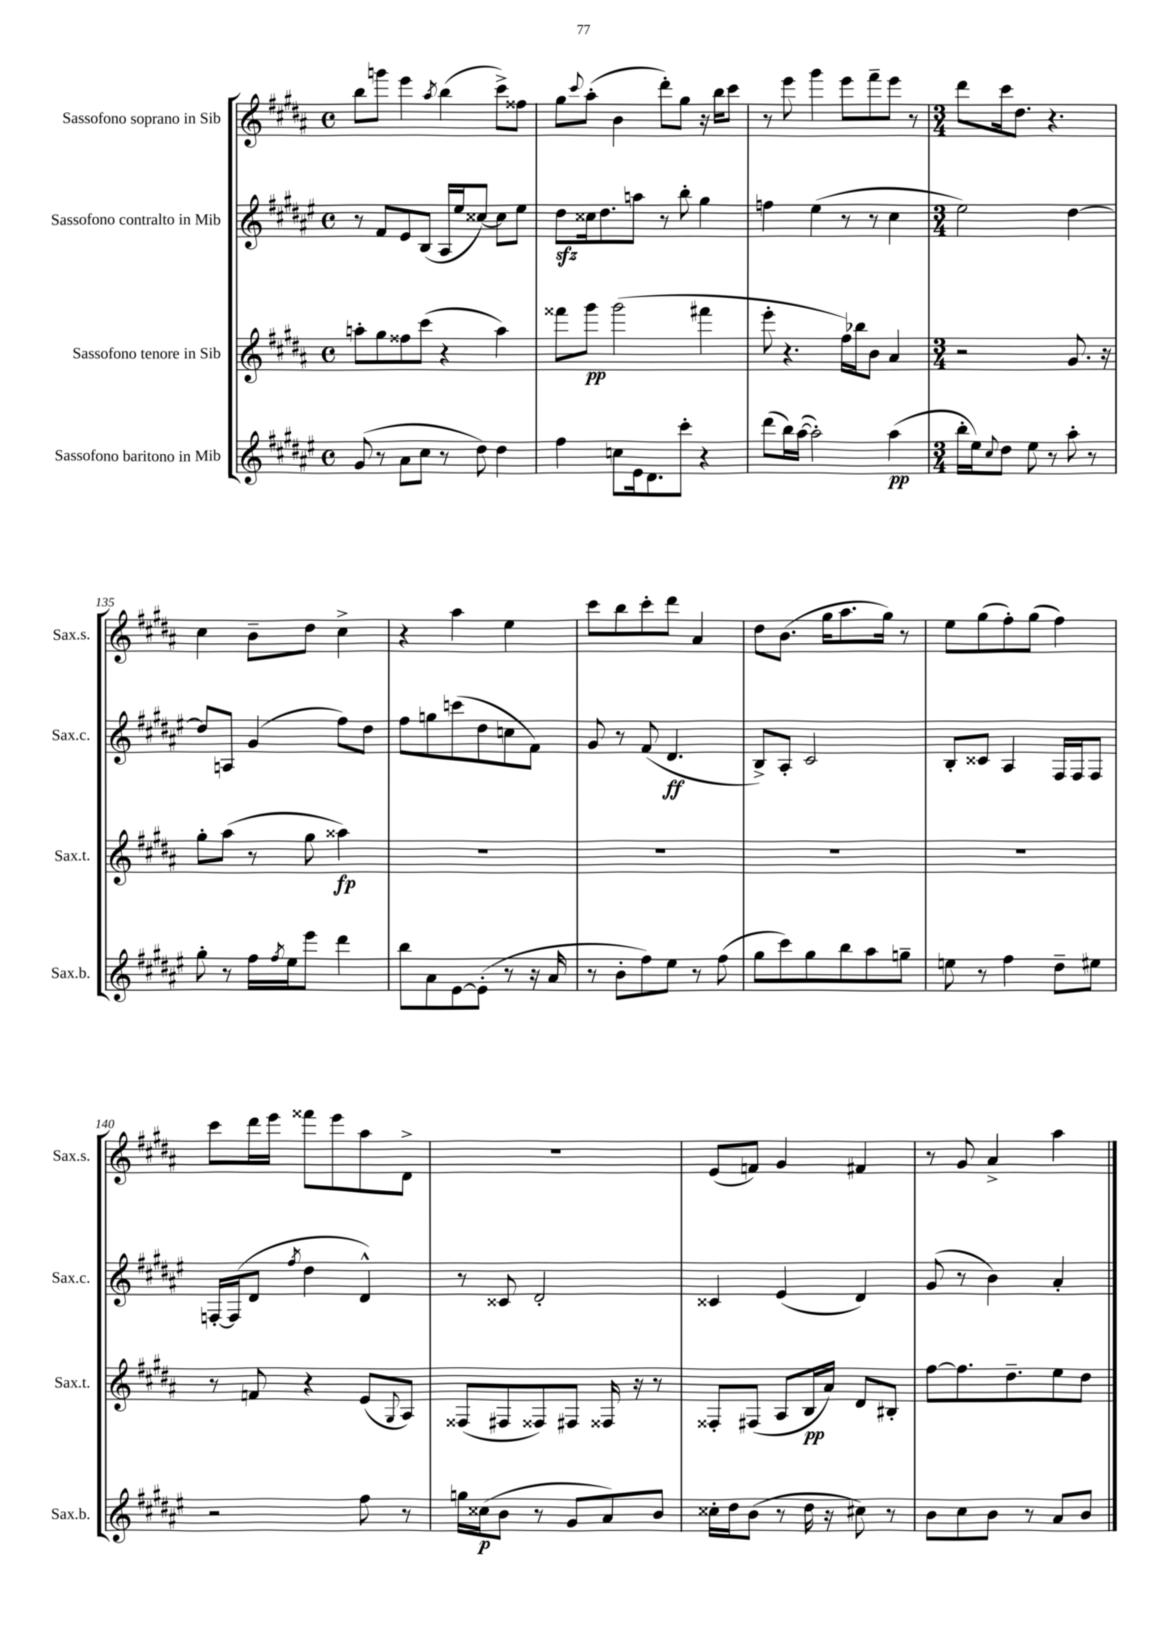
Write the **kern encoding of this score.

**kern	**dynam	**kern	**dynam	**kern	**dynam	**kern
*part4	*part4	*part3	*part3	*part2	*part2	*part1
*staff4	*staff4	*staff3	*staff3	*staff2	*staff2	*staff1
*I"Sassofono baritono in Mib	*	*I"Sassofono tenore in Sib	*	*I"Sassofono contralto in Mib	*	*I"Sassofono soprano in Sib
*I'Sax.b.	*	*I'Sax.t.	*	*I'Sax.c.	*	*I'Sax.s.
*clefG2	*	*clefG2	*	*clefG2	*	*clefG2
*k[f#c#g#d#a#e#]	*	*k[f#c#g#d#a#]	*	*k[f#c#g#d#a#e#]	*	*k[f#c#g#d#a#]
*M4/4	*	*M4/4	*	*M4/4	*	*M4/4
*met(c)	*	*met(c)	*	*met(c)	*	*met(c)
=131	=131	=131	=131	=131	=131	=131
(8g#/	.	8aan'\L	.	8r	.	8bb\L
8r	.	8gg#\	.	8f#/L	.	8gggn\J
8a#\L	.	8ff##X\	.	8e#/	.	4eee\
8cc#\J	.	(8ccc#\J	.	(8B/J	.	.
.	.	.	.	.	.	8qaa#/
8r	.	4r	.	16A#/LL	.	(4bb\
.	.	.	.	16ee#/J	.	.
8dd#\)	.	.	.	[8cc##X/J)	.	.
4dd#\	.	4aa\)	.	8cc##\L]	.	8ccc#^\L)
.	.	.	.	8ee#\J	.	8ff##X\J
=132	=132	=132	=132	=132	=132	=132
4ff#\	.	8fff##X\L	.	8dd#zz\L	.	8gg#\L
.	.	.	.	.	.	8qqccc#/
.	.	8ggg#\J	pp	16cc##X\k	.	(8aa#'\J
.	.	.	.	8.dd#\	.	.
8ccn\L	.	(2ggg#\	.	.	.	4b\
16e#\k	.	.	.	8aan\J	.	.
8.d#\	.	.	.	.	.	.
.	.	.	.	8r	.	8ddd#'\L)
8ccc#'\J	.	.	.	8bb'\	.	8gg#\J
4r	.	4fff#X\	.	4gg#\	.	16r
.	.	.	.	.	.	16bb\KL
.	.	.	.	.	.	8ccc#\J
=133	=133	=133	=133	=133	=133	=133
(8ddd#\L	.	8eee'\	.	4ffn\	.	8r
16bb\L)	.	4.r	.	.	.	8eee\
([16aa#\JJ	.	.	.	.	.	.
2aa#'\])	.	.	.	(4ee#\	.	4ggg#\
.	.	16ff#\LL)	.	8r	.	8eee\L
.	.	16bb-X\J	.	.	.	.
.	.	8b\J	.	8r	.	8fff#~\
(4aa#\	pp	4a#/	.	4cc#\	.	8eee\J
.	.	.	.	.	.	8r
=134	=134	=134	=134	=134	=134	=134
*M3/4	*	*M3/4	*	*M3/4	*	*M3/4
16bb'\LL	.	2r	.	2ee#\)	.	8ddd#\L
16ee#\J)	.	.	.	.	.	.
8qqcc#/	.	.	.	.	.	.
8dd#\J	.	.	.	.	.	16ccc#\k
.	.	.	.	.	.	8.dd#\J
8ee#\	.	.	.	.	.	.
8r	.	.	.	.	.	4.r
8aa#'\	.	8.g#/	.	[4dd#\	.	.
8r	.	.	.	.	.	.
.	.	16r	.	.	.	.
!!LO:LB:g=z
=135	=135	=135	=135	=135	=135	=135
8gg#'\	.	8gg#'\L	.	8dd#/L]	.	4cc#\
8r	.	(8aa#\J	.	8An/J	.	.
16ff#\LL	.	8r	.	(4g#/	.	8b~\L
8qff#/	.	.	.	.	.	.
16ee#\J	.	.	.	.	.	.
8eee#\J	.	8gg#\	.	.	.	8dd#\J
4ddd#\	.	4aa##X\)	fp	8ff#\L)	.	4cc#^\
.	.	.	.	8dd#\J	.	.
=136	=136	=136	=136	=136	=136	=136
8bb\L	.	2.r	.	8ff#\L	.	4r
8a#\	.	.	.	8ggn\	.	.
[8e#\	.	.	.	(8cccn\	.	4aa#\
(8e#'\J]	.	.	.	8dd#\	.	.
8r	.	.	.	8ccn\	.	4ee\
16r	.	.	.	8f#\J)	.	.
16a#/	.	.	.	.	.	.
=137	=137	=137	=137	=137	=137	=137
8r	.	2.r	.	8g#/	.	8ccc#\L
8b'\L	.	.	.	8r	.	8bb\
8ff#\)	.	.	.	(8f#/	.	8ccc#'\
8ee#\J	.	.	.	4.d#/	ff	8ddd#\J
8r	.	.	.	.	.	4a#/
(8ff#\	.	.	.	.	.	.
=138	=138	=138	=138	=138	=138	=138
8gg#\L	.	2.r	.	8B^/L)	.	8dd#\L
8ccc#\)	.	.	.	8A#'/J	.	(8.b\J
8gg#\	.	.	.	2c#/	.	.
.	.	.	.	.	.	16gg#\KL
8bb\	.	.	.	.	.	8.aa#\
8aa#\	.	.	.	.	.	.
.	.	.	.	.	.	16gg#\Jk)
8ggn~\J	.	.	.	.	.	8r
=139	=139	=139	=139	=139	=139	=139
8een\	.	2.r	.	8B'/L	.	8ee\L
8r	.	.	.	8c##X/J	.	(8gg#\
4ff#\	.	.	.	4A#/	.	8ff#'\)
.	.	.	.	.	.	(8gg#\J
8dd#~\L	.	.	.	16F#/LL	.	4ff#\)
.	.	.	.	16F#/J	.	.
8ee#X\J	.	.	.	8F#/J	.	.
!!LO:LB:g=z
=140	=140	=140	=140	=140	=140	=140
2r	.	8r	.	[16Fn'/LL	.	8ccc#\L
.	.	.	.	(16F/J]	.	.
.	.	8fn/	.	8d#/J	.	16ddd#\L
.	.	.	.	.	.	16eee\JJ
.	.	.	.	8qff#/	.	.
.	.	4r	.	4dd#\	.	8fff##X\L
.	.	.	.	.	.	8eee\
8ff#\	.	(8e/L	.	4d#^^/)	.	8aa#\
.	.	8qqG#/	.	.	.	.
8r	.	8A#/J)	.	.	.	8d#^\J
=141	=141	=141	=141	=141	=141	=141
16ggn\LL	.	(8F##X/L	.	8r	.	2.r
(16cc##X\J	p	.	.	.	.	.
8b\J	.	8F#X/	.	8c##X/	.	.
8r	.	8F##X/)	.	2d#'/	.	.
8g#/L	.	8F#X/J	.	.	.	.
8a#/)	.	16F##X/	.	.	.	.
.	.	16r	.	.	.	.
8b/J	.	8r	.	.	.	.
=142	=142	=142	=142	=142	=142	=142
16cc##X'\LL	.	8F##X'/L	.	4c##X/	.	(8e/L
16dd#\J	.	.	.	.	.	.
(8b\J	.	(8F#X/J	.	.	.	8fn/J)
8r	.	8A#/L	.	(4e#/	.	4g#/
16dd#\	.	16B/L	pp	.	.	.
16r	.	16a#/JJ)	.	.	.	.
8cc#X\)	.	8d#/L	.	4d#/)	.	4f#X/
8r	.	8B#X'/J	.	.	.	.
=143	=143	=143	=143	=143	=143	=143
8b\L	.	[8ff#\L	.	(8g#/	.	8r
8cc#\	.	8.ff#\]	.	8r	.	8g#/
8b\J	.	.	.	4b\)	.	4a#^/
.	.	8.dd#~\	.	.	.	.
8r	.	.	.	.	.	.
8a#/L	.	8ee\	.	4a#'/	.	4aa#\
8b/J	.	8dd#\J	.	.	.	.
==	==	==	==	==	==	==
*-	*-	*-	*-	*-	*-	*-
